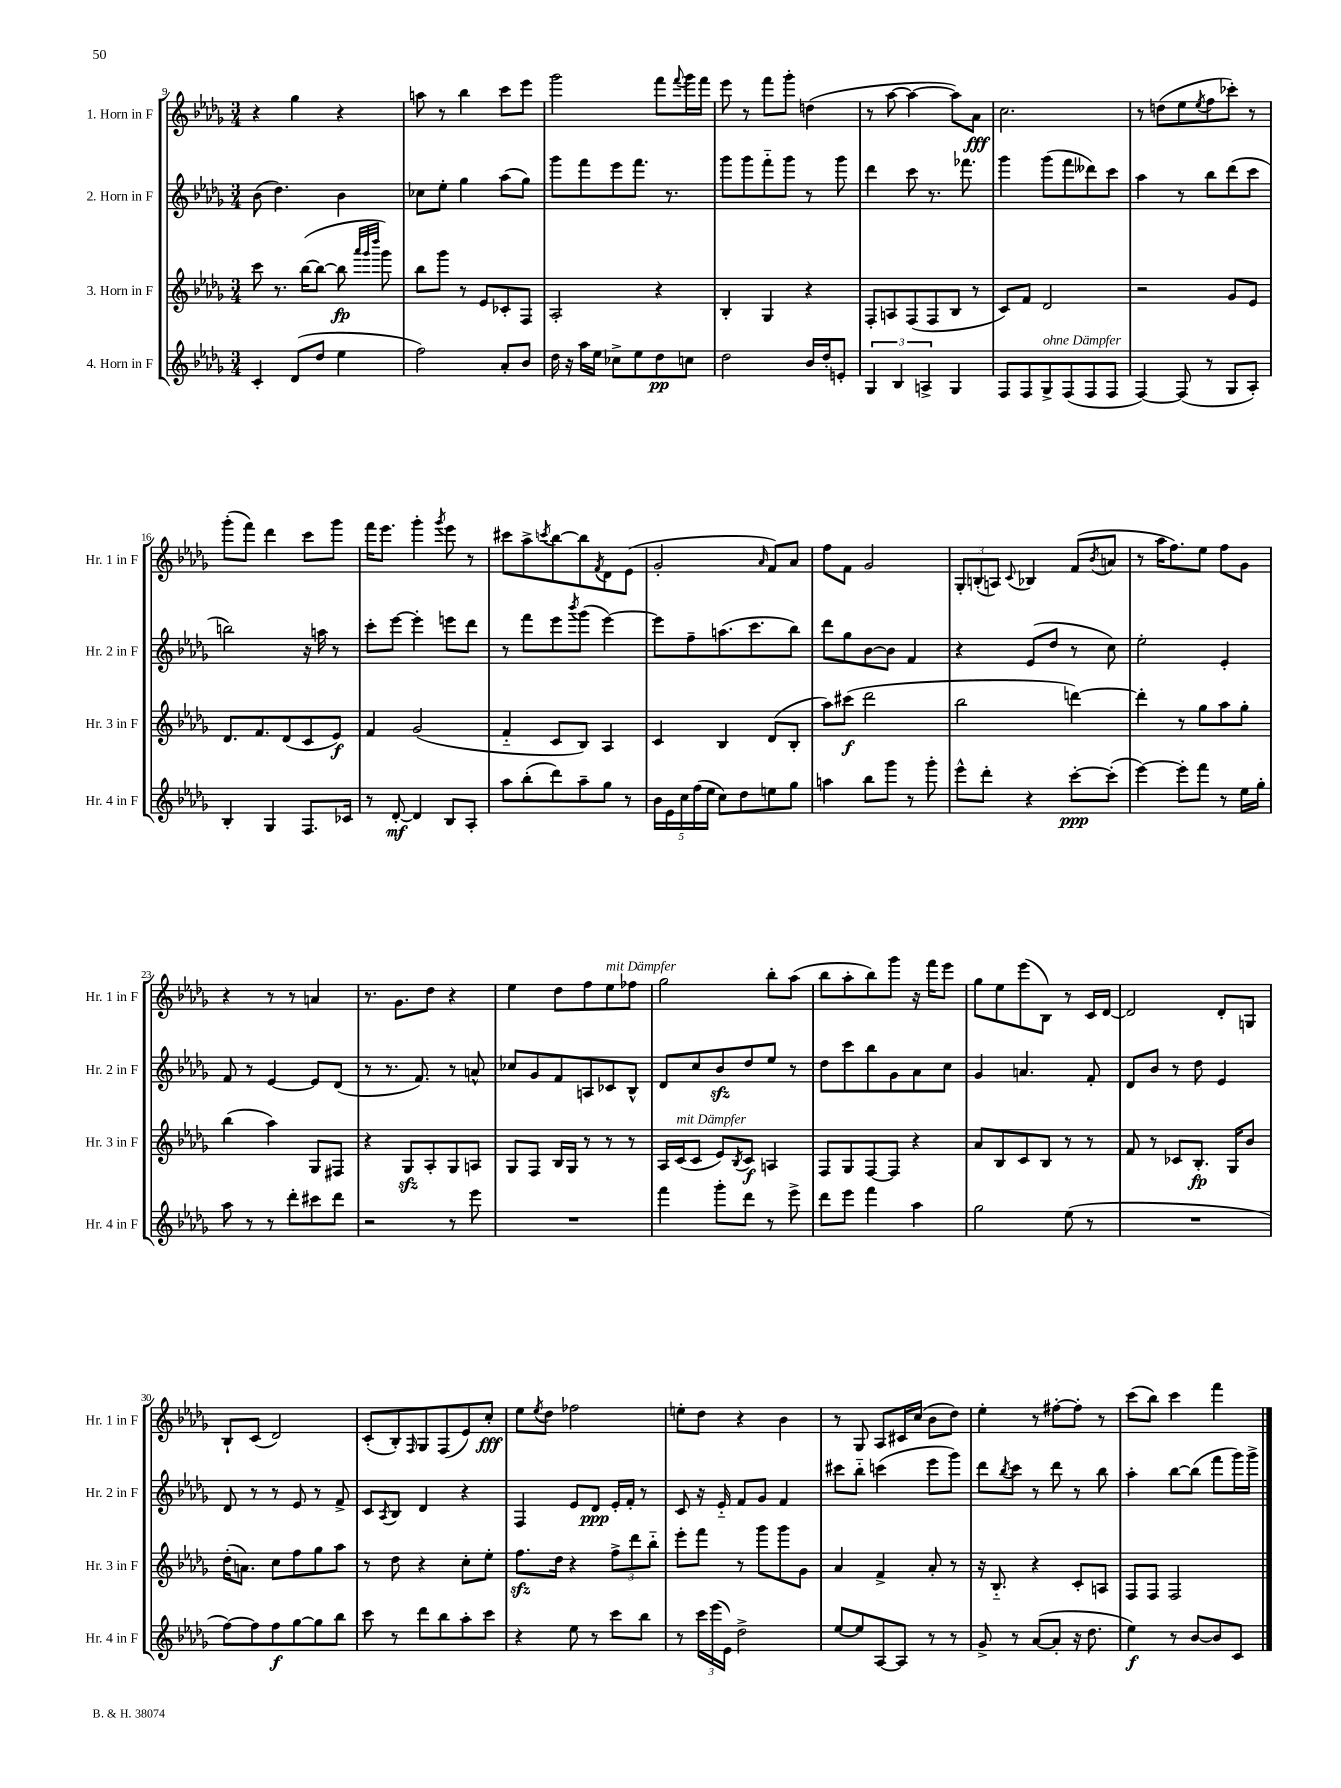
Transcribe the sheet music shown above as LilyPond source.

<<
\new StaffGroup <<
\new Staff = "s0" \with { instrumentName = "1. Horn in F" shortInstrumentName = "Hr. 1 in F" } {
    \clef treble \key des \major \numericTimeSignature \time 3/4
    r4 ges''4 r4 |
    a''8 r8 bes''4 c'''8 ees'''8 |
    ges'''2 f'''8 \appoggiatura { f'''8 } ges'''16 f'''16 |
    ees'''8 r8 f'''8 ges'''8-. d''4( |
    r8 aes''8~ aes''4~ aes''8) aes'8\fff |
    c''2. |
    r8 d''8( ees''8 \acciaccatura { ees''8 } f''8 ces'''8-.) r8 |
    ges'''8-.( f'''8) des'''4 c'''8 ges'''8 |
    f'''16 ees'''8. ges'''4-. \acciaccatura { ges'''8 } ees'''8 r8 |
    cis'''8 aes''8-> \acciaccatura { c'''8 } bes''8~ bes''8 \acciaccatura { f'8 } des'8 ees'8( |
    ges'2-. \grace { aes'16 } f'8) aes'8 |
    f''8 f'8 ges'2 |
    \tuplet 3/2 { ges8-. b8-.( a8) } \appoggiatura { c'8 } bes4 f'8( \acciaccatura { bes'8 } a'8 |
    r8 aes''16 f''8.) ees''8 f''8 ges'8 |
    r4 r8 r8 a'4 |
    r8. ges'8. des''8 r4 |
    ees''4 des''8 f''8 ees''8^\markup { \italic "mit Dämpfer" } fes''8 |
    ges''2 bes''8-. aes''8( |
    bes''8 aes''8-. bes''8) ges'''8 r16 f'''16 ees'''8 |
    ges''8 ees''8 ees'''8( bes8) r8 c'16 des'16~ |
    des'2 des'8-. g8 |
    bes8-! c'8( des'2) |
    c'8-.( bes8-.) \grace { f16 } ges8 f8( ees'8) c''8-.\fff |
    ees''8 \acciaccatura { ees''8 } des''8 fes''2 |
    e''8-. des''8 r4 bes'4 |
    r8 ges8 aes8 cis'16 c''16( bes'8 des''8) |
    ees''4-. r8 fis''8~-. fis''8-. r8 |
    c'''8( bes''8) c'''4 f'''4 \bar "|." |
}
\new Staff = "s1" \with { instrumentName = "2. Horn in F" shortInstrumentName = "Hr. 2 in F" } {
    \clef treble \key des \major \numericTimeSignature \time 3/4
    bes'8( des''4.) bes'4 |
    ces''8 ees''8-. ges''4 aes''8( ges''8) |
    ges'''8 f'''8 ees'''8 f'''8. r8. |
    ges'''8 ges'''8 f'''8-_ ges'''8 r8 ges'''8 |
    des'''4 c'''8 r8. fes'''8. |
    ges'''4 ges'''8( f'''8 deses'''8) c'''8 |
    aes''4 r8 bes''8 des'''8( c'''8 |
    b''2) r16 a''16 r8 |
    c'''8-. ees'''8~ ees'''4-. e'''8 des'''8 |
    r8 f'''8 ees'''8 \acciaccatura { bes'''8 } ges'''8( ees'''4~) |
    ees'''8 f''8-- a''8.( c'''8. bes''8) |
    des'''8 ges''8 bes'8~ bes'8 f'4 |
    r4 ees'8( des''8 r8 c''8) |
    ees''2-. ees'4-. |
    f'8 r8 ees'4~ ees'8 des'8( |
    r8 r8. f'8.) r8 a'8-^ |
    ces''8 ges'8 f'8 a8 ces'8 bes8-^ |
    des'8 c''8 bes'8\sfz des''8 ees''8 r8 |
    des''8 c'''8 bes''8 ges'8 aes'8 c''8 |
    ges'4 a'4. f'8-. |
    des'8 bes'8 r8 des''8 ees'4 |
    des'8 r8 r8 ees'8 r8 f'8-> |
    c'8 \acciaccatura { aes8 } bes8 des'4 r4 |
    f4 ees'8 des'8\ppp ees'16-. f'16-. r8 |
    c'8 r16 ees'16-_ f'8 ges'8 f'4 |
    cis'''8 bes''8-_ c'''4( ees'''8 ges'''8) |
    des'''8 \acciaccatura { bes''8 } c'''8 r8 des'''8 r8 bes''8 |
    aes''4-. bes''8~ bes''8( f'''8 ges'''16) ges'''16-> \bar "|." |
}
\new Staff = "s2" \with { instrumentName = "3. Horn in F" shortInstrumentName = "Hr. 3 in F" } {
    \clef treble \key des \major \numericTimeSignature \time 3/4
    c'''8 r8. bes''16~( bes''8~ bes''8\fp \grace { aes'''32 ges'''32 des''''32 } ges'''8) |
    bes''8 ges'''8 r8 ees'8 ces'8-. f8 |
    aes2-. r4 |
    bes4-. ges4 r4 |
    f8-. a8 f8( f8 bes8 r8 |
    c'8) f'8 des'2 |
    r2 ges'8 ees'8 |
    des'8. f'8. des'8( c'8 ees'8\f) |
    f'4 ges'2( |
    f'4-_ c'8 bes8) aes4 |
    c'4 bes4 des'8( bes8-. |
    aes''8) cis'''8\f( des'''2 |
    bes''2 d'''4~) |
    d'''4-. r8 ges''8 aes''8 ges''8-. |
    bes''4( aes''4) ges8 fis8 |
    r4 ges8\sfz aes8-. ges8 a8 |
    ges8 f8 bes16 ges16 r8 r8 r8 |
    aes16 c'16^\markup { \italic "mit Dämpfer" }( c'8 ees'8) \acciaccatura { bes8 } c'8\f a4 |
    f8 ges8 f8~ f8 r4 |
    aes'8 bes8 c'8 bes8 r8 r8 |
    f'8 r8 ces'8 bes8.-.\fp ges16 bes'8 |
    des''16-.( a'8.) c''8 f''8 ges''8 aes''8 |
    r8 des''8 r4 c''8-. ees''8-. |
    f''8.\sfz des''16 r4 \tuplet 3/2 { f''8-> des'''8 bes''8-_ } |
    ees'''8-. f'''8 r8 ges'''8 ges'''8 ges'8 |
    aes'4 f'4-> aes'8-. r8 |
    r16 bes8.-_ r4 c'8-. a8 |
    f8 f8 f2 \bar "|." |
}
\new Staff = "s3" \with { instrumentName = "4. Horn in F" shortInstrumentName = "Hr. 4 in F" } {
    \clef treble \key des \major \numericTimeSignature \time 3/4
    c'4-. des'8( des''8 ees''4 |
    f''2) aes'8-. bes'8 |
    des''16 r16 aes''16 ees''16 ces''8-> ees''8 des''8\pp c''8 |
    des''2 bes'16 des''16-. e'8-. |
    \tuplet 3/2 { ges4 bes4 a4-> } ges4 |
    f8 f8 ges8->^\markup { \italic "ohne Dämpfer" } f8( f8 f8 |
    f4~) f8( r8 ges8 aes8-.) |
    bes4-. ges4 f8. ces'16 |
    r8 des'8~-.\mf des'4 bes8 aes8-. |
    aes''8 bes''8-.( des'''8) aes''8-- ges''8 r8 |
    \tuplet 5/4 { bes'16 ees'16 c''16 f''16( ees''16 } c''8) des''8 e''8 ges''8 |
    a''4 bes''8 ges'''8 r8 ges'''8-. |
    ees'''8-^ des'''8-. r4 c'''8~-.\ppp c'''8-.( |
    ees'''4~) ees'''8-. f'''8 r8 ees''16 ges''16-. |
    aes''8 r8 r8 des'''8-. cis'''8 des'''8 |
    r2 r8 ees'''8 |
    R2. |
    f'''4 ges'''8-. des'''8 r8 ees'''8-> |
    des'''8 ees'''8 f'''4 aes''4 |
    ges''2 ees''8( r8 |
    R2. |
    f''8~) f''8 f''8\f ges''8~ ges''8 bes''8 |
    c'''8 r8 des'''8 bes''8 aes''8-. c'''8 |
    r4 ees''8 r8 c'''8 bes''8 |
    r8 \tuplet 3/2 { c'''16 ees'''16( ees'16) } des''2-> |
    ees''8~ ees''8 aes8~ aes8 r8 r8 |
    ges'8-> r8 aes'8~( aes'8-. r16 des''8. |
    ees''4\f) r8 bes'8~ bes'8 c'8 \bar "|." |
}
>>
>>
\layout { \context { \Score currentBarNumber = #9 } }
